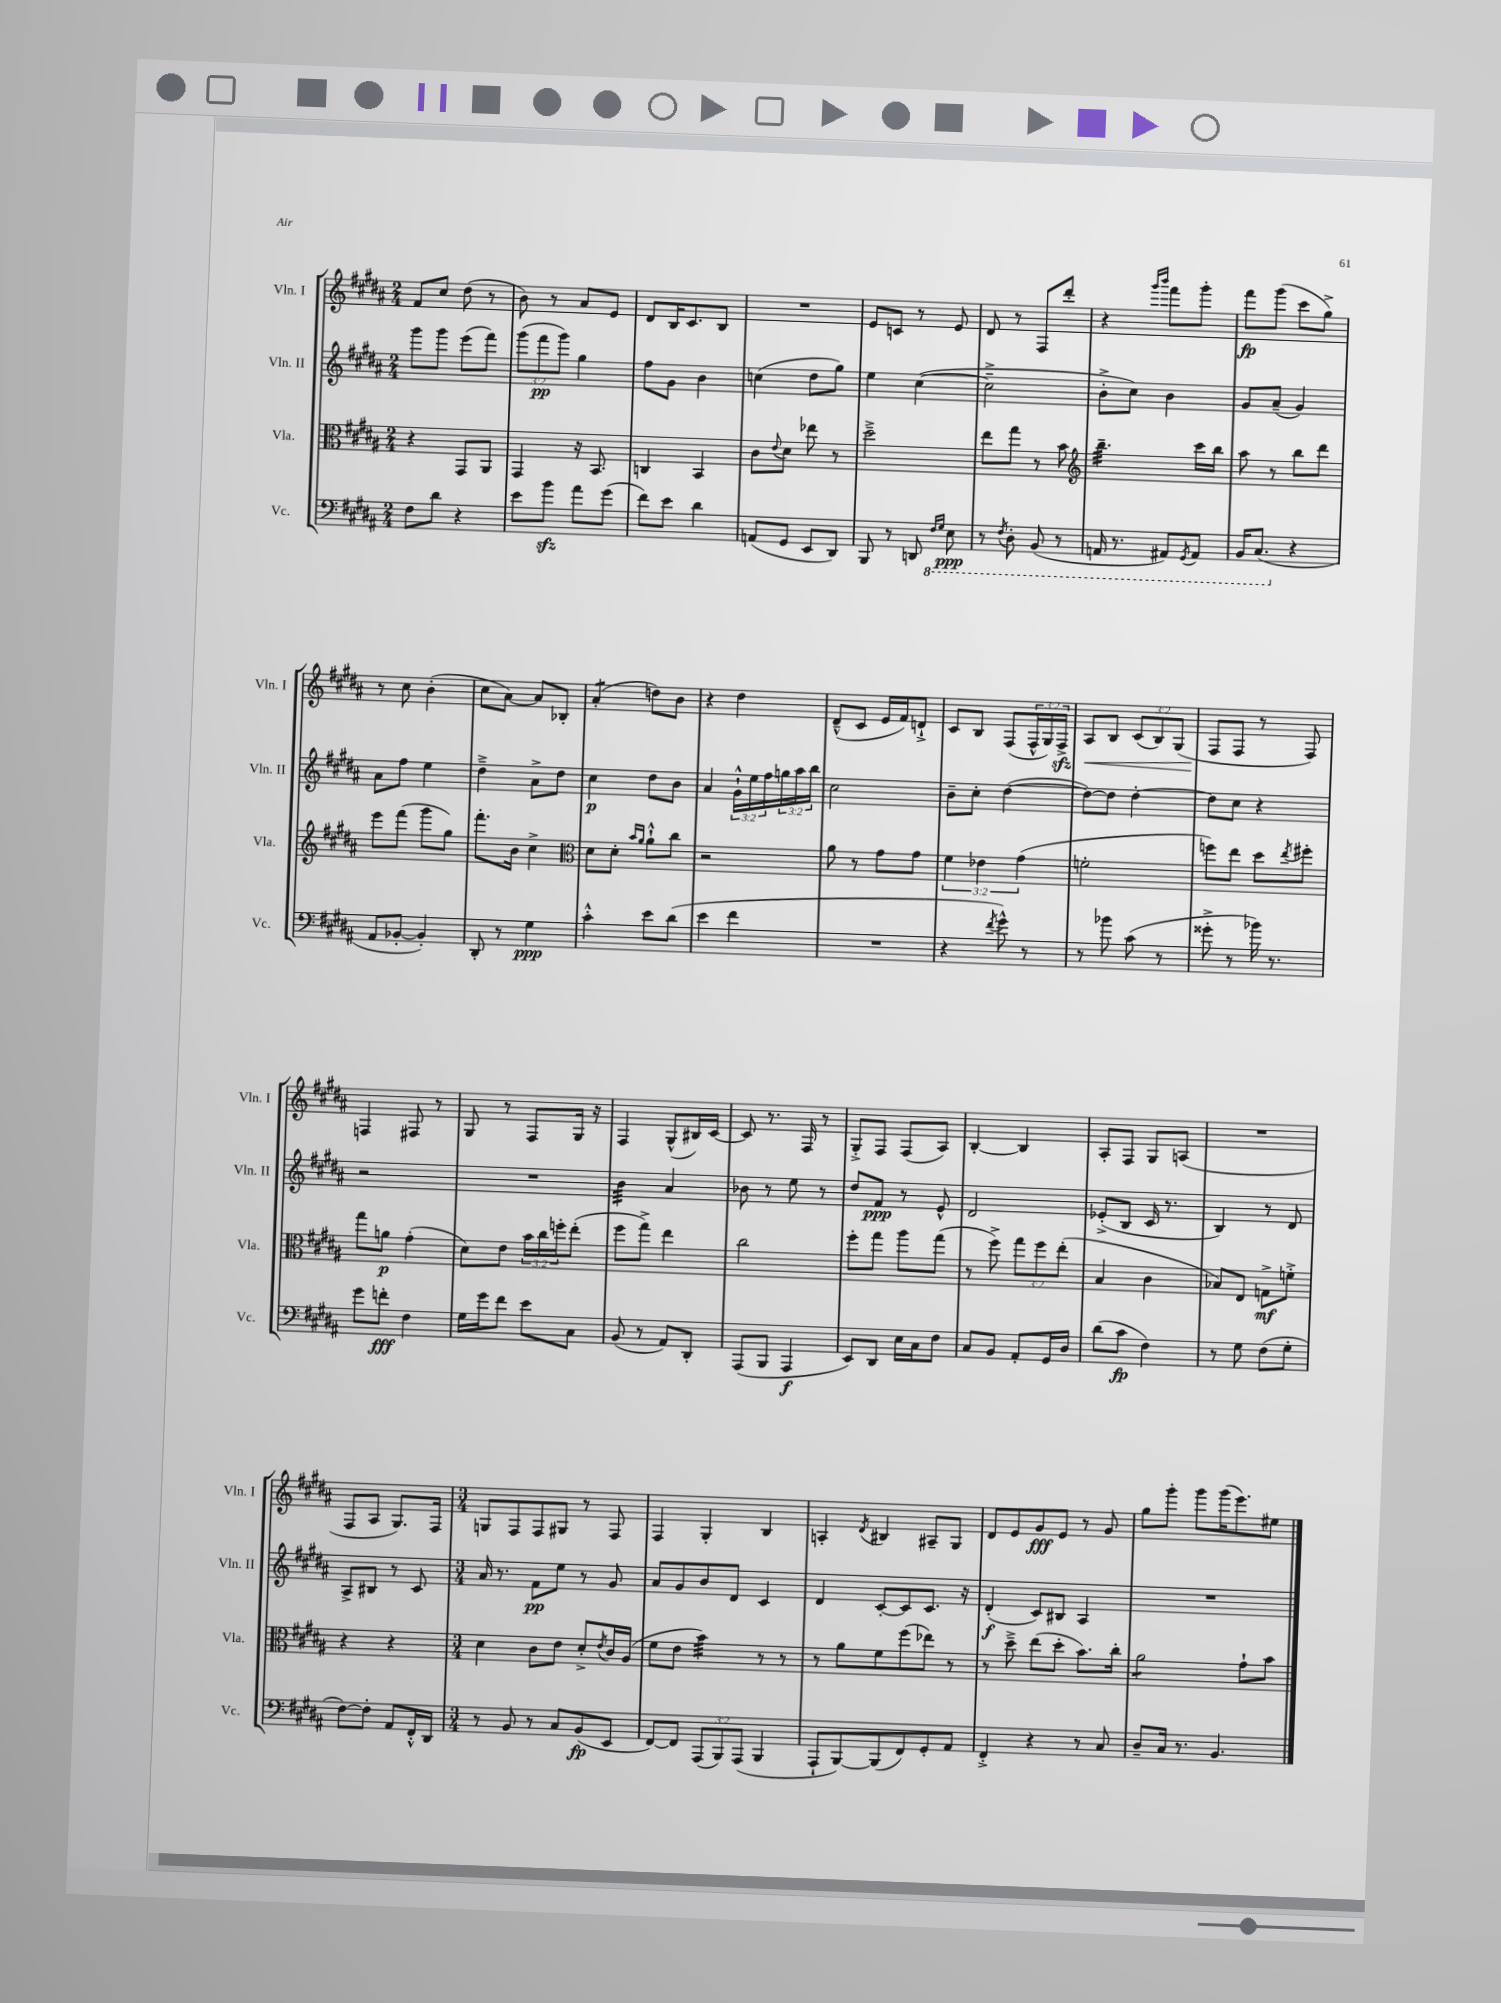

**kern	**kern	**kern	**kern
*staff4	*staff3	*staff2	*staff1
*clefF4	*clefC3	*clefG2	*clefG2
*k[f#c#g#d#a#]	*k[f#c#g#d#a#]	*k[f#c#g#d#a#]	*k[f#c#g#d#a#]
*M2/4	*M2/4	*M2/4	*M2/4
8F#	4r	8ggg#	8f#
8d#	.	8ggg#	8cc#
4r	8GG#	(8eee	(8dd#
.	8AA#	8fff#)	8r
=	=	=	=
8e	4GG#	(12ggg#	8b)
.	.	12fff#	.
8b	.	.	8r
.	.	12ggg#)	.
8a#	16r	4gg#	8a#
.	8.BB	.	.
(8g#	.	.	8e
=	=	=	=
8f#)	4C	8ff#	8d#
8e	.	8g#	16B
.	.	.	8.c#
4d#	4BB	4b	.
.	.	.	8B
=	=	=	=
(8AA	8c#	(4cc	2r
.	8qqe	.	.
8GG#	8d#	.	.
8EE	8ee-	8dd#	.
8DD#)	8r	8gg#)	.
=	=	=	=
8BBB	2dd#~^	4ee	8e
8r	.	.	8c
8DD	.	([4cc#	8r
16qqFF#	.	.	.
16qqGG#	.	.	.
8EE	.	.	8e
=	=	=	=
8r	8ee	2cc#~^]	8d#
8qFF#	.	.	.
8DD#'	8gg#	.	8r
(8BBB	8r	.	8F#
8r	8b	.	8ddd#'
=	=	=	=
*	*clefG2	*	*
16AAA	4.bb~	8b'^	4r
8.r	.	.	.
.	.	8cc#)	.
.	.	.	16qqggg#
.	.	.	16qqbbb
8AAA#)	.	4b	8fff#
8qGGG#	.	.	.
8AAA#	16ccc#	.	8ggg#'
.	16bb	.	.
=	=	=	=
16BBB	8aa#	8g#	8fff#
(8.CC#	.	.	.
.	8r	(8a#~	(8ggg#
4r	8bb	4g#)	8ccc#
.	8ddd#	.	8gg#^)
=	=	=	=
8AA#	8eee	8a#	8r
[8BB-'	(8fff#	8ff#	8cc#
4BB-'])	8ggg#	4ee	(4b'
.	8gg#)	.	.
=	=	=	=
8DD#'	8.fff#'	4dd#~^	8cc#
8r	.	.	[8a#)
.	16b	.	.
4G#	4cc#^	8a#^	8a#]
.	.	8dd#	8B-'
=	=	=	=
*	*clefC3	*	*
4c#'^^	8d#	4cc#	(4a#'
.	8d#'	.	.
.	16qqb	.	.
.	16qqa#	.	.
8e	8a#`^^	8dd#	8dd)
(8d#	8cc#	8b	8b
=	=	=	=
4e	2r	4a#	4r
4f#	.	24g#`^^	4dd#
.	.	24ee	.
.	.	24ff#	.
.	.	24gg	.
.	.	24aa#	.
.	.	24bb	.
=	=	=	=
2r	8a#	2cc#	(8d#~^^
.	8r	.	8c#
.	8g#	.	16e
.	.	.	16f#)
.	8g#	.	8d`^
=	=	=	=
4r	6f#	8b~	8c#
.	.	8cc#'	8B
.	6e-	.	.
8qf#	.	.	.
8g#^^)	.	([4dd#	(8F#
.	(6g#	.	.
8r	.	.	24F#^^
.	.	.	24G#)
.	.	.	24F#^
=	=	=	=
8r	2f'	8dd#_)	8A#
8b-	.	8dd#]	8B
(8c#	.	[4dd#'	(12c#
.	.	.	12B)
8r	.	.	.
.	.	.	(12G#
=	=	=	=
8g##'^	8ff)	8dd#]	8F#
8r	8ee	8cc#	8F#
16b-)	8dd#	4r	8r
8.r	.	.	.
.	8qee	.	.
.	8ff#'	.	8F#)
=	=	=	=
8g#	8gg#	2r	4F
8f'	8a	.	.
4F#	(4g#'	.	8F#
.	.	.	8r
=	=	=	=
16G#	8d#)	2r	8G#
16g#	.	.	.
8f#	8e	.	8r
8e	24b	.	8F#
.	24cc#	.	.
.	24ff'	.	.
8C#	(8ee'	.	16G#
.	.	.	16r
=	=	=	=
(8BB	8ff#	4b	4F#
8r	8gg#^)	.	.
8AA#)	4ee	4a#	(8G#^^
8DD#'	.	.	16B#)
.	.	.	[16c#
=	=	=	=
(8AAA#	2cc#	8b-	8c#]
8BBB	.	8r	8.r
4AAA#	.	8ee	.
.	.	.	16F#
.	.	8r	8r
=	=	=	=
8EE)	8ff#'	8dd#	8G#'^
8DD#	8gg#	8f#	8F#
16E	8aa#	8r	(8F#
16C#	.	.	.
8F#	(8gg#	8e^^	8A#)
=	=	=	=
8C#	8r	2d#	[4B'
8BB	8ff#^)	.	.
8AA#'	12gg#	.	4B]
.	12ff#	.	.
16GG#	.	.	.
.	(12ee'	.	.
16D#	.	.	.
=	=	=	=
(8d#	4B	(8e-'^	8A#'
8c#	.	8B	8F#
4F#)	4c#	16c#	8G#
.	.	8.r	.
.	.	.	(8A
=	=	=	=
8r	8B-)	4B)	2r
8G#	8E	.	.
(8F#	8G^	8r	.
8G#'	8f'^	8d#	.
=	=	=	=
[8F#)	4r	8A#^	8F#
8F#']	.	8B#	8A#
8AA#	4r	8r	8.G#)
16FF#'^^	.	8c#	.
16DD#	.	.	16F#
=	=	=	=
*M3/4	*M3/4	*M3/4	*M3/4
8r	4d#	16a#	8G
.	.	8.r	.
8BB	.	.	8F#
8r	8c#	8f#	8F#
8C#	8e	8ee	8G#
(8BB	8d#'^	8r	8r
.	8qe	.	.
8EE	16c#	8g#	8F#
.	(16A#	.	.
=	=	=	=
[8FF#)	8f#	8a#	4F#
8FF#]	8e	8g#	.
(12AAA#	4b)	8b	4G#'
12BBB)	.	.	.
.	.	8d#	.
(12AAA#	.	.	.
4BBB	8r	4c#	4B
.	8r	.	.
=	=	=	=
8AAA#`	8r	4d#	4A'
[8BBB)	8a#	.	.
.	.	.	8qd#
(8BBB]	8f#	[8c#'	4B#
8FF#)	(8ff#	8c#]	.
8GG#'	8ee-)	8.c#	8A#~
8AA#	8r	.	8G#
.	.	16r	.
=	=	=	=
4FF#'^	8r	(4d#'	8d#
.	8dd#~^	.	8e
4r	(8ee	8c#)	8g#
.	8dd#'	8B#	8e
8r	8.b)	4A#	8r
8C#	.	.	8g#
.	16cc#'	.	.
=	=	=	=
8D#~	2a#	2.r	8gg#
16C#	.	.	8ggg#'
8.r	.	.	.
.	.	.	8ggg#
4.BB	.	.	(16ggg#
.	.	.	8.eee)
.	8g#`	.	.
.	8b	.	8ee#
==	==	==	==
*-	*-	*-	*-
